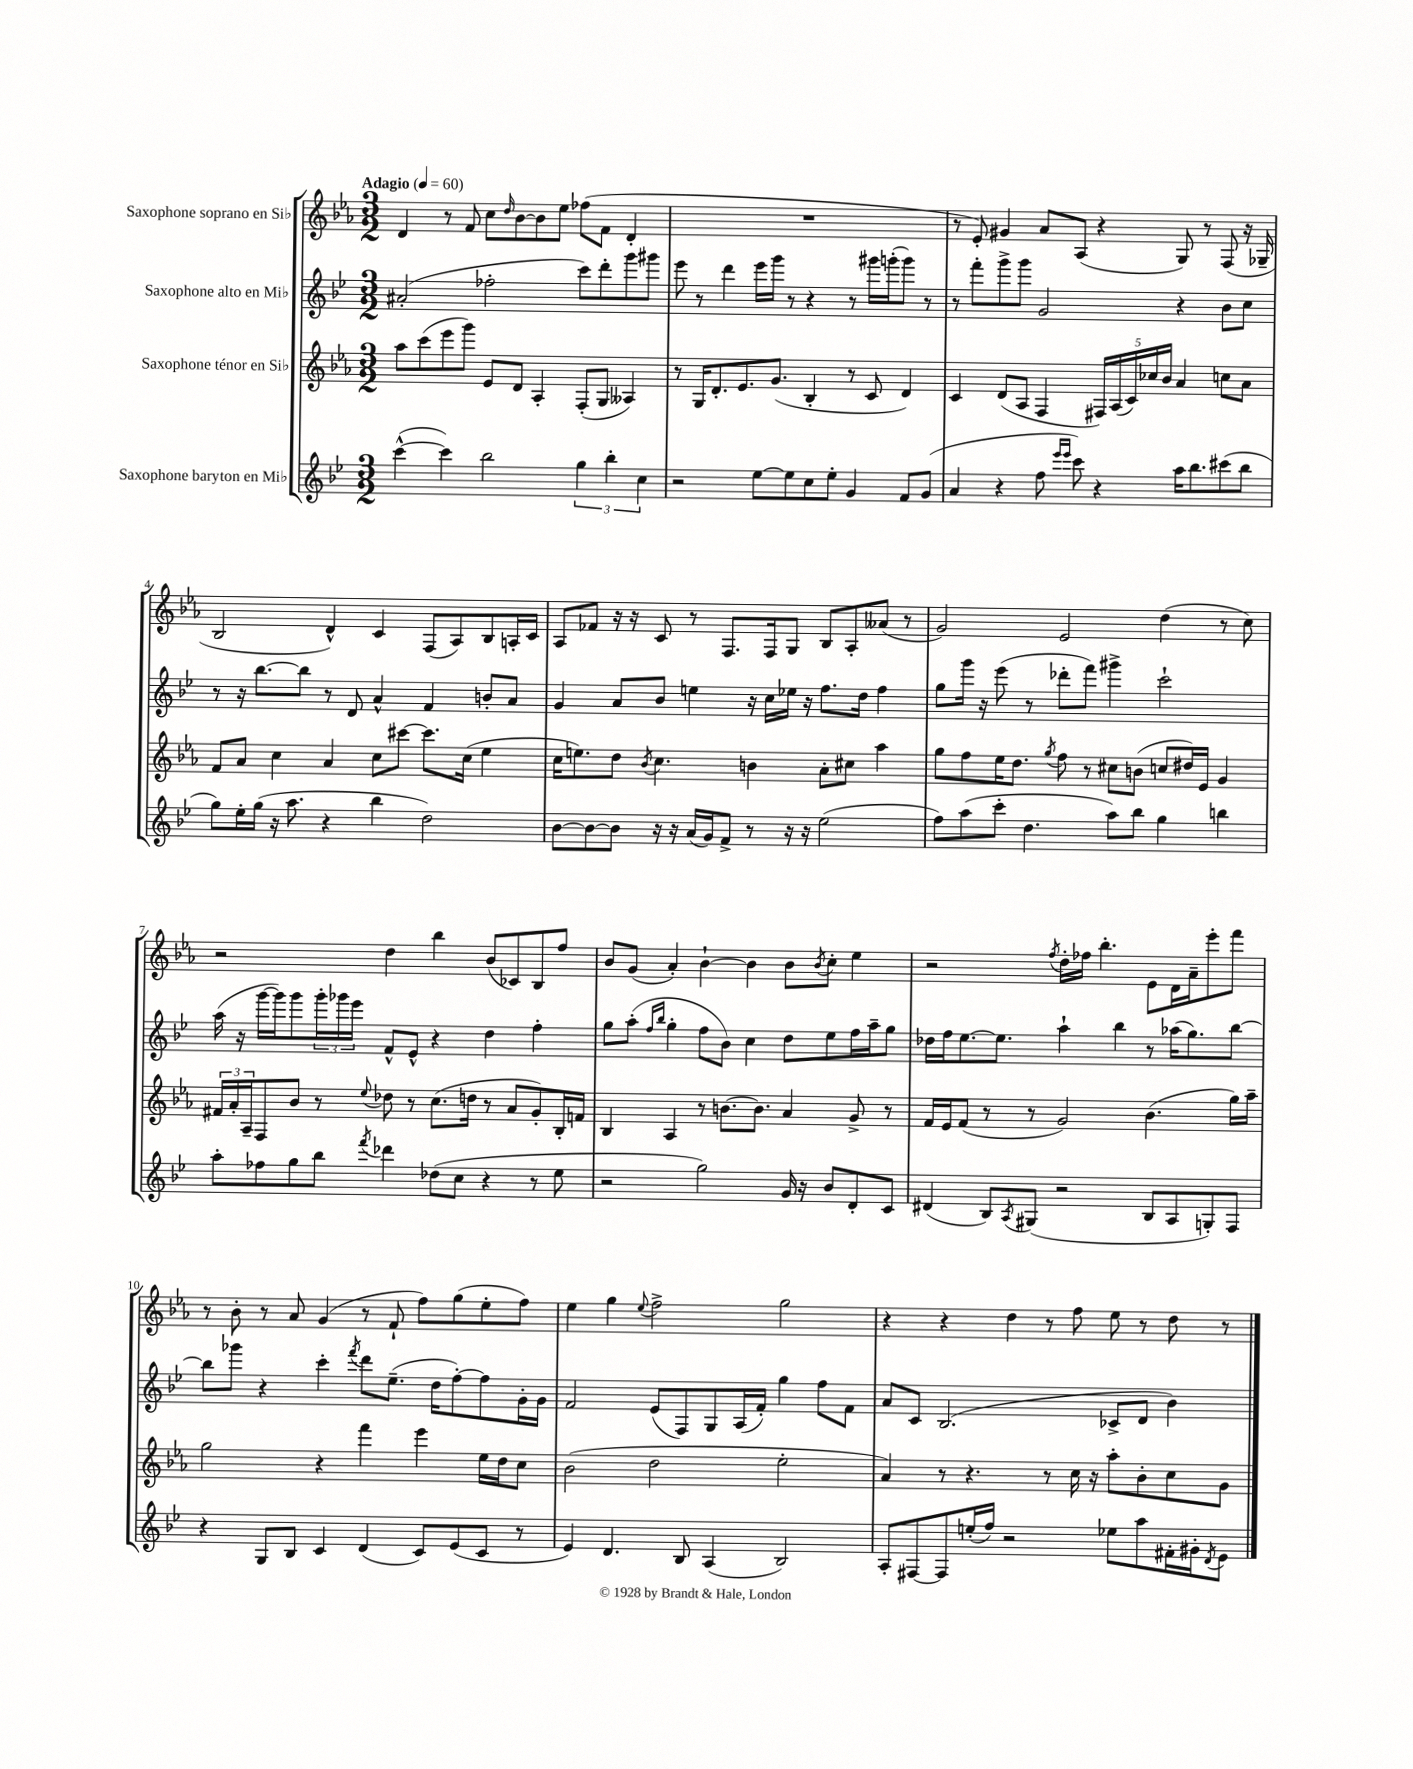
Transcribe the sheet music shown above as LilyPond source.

<<
\new StaffGroup <<
\new Staff = "s0" \with { instrumentName = "Saxophone soprano en Sib" } {
    \clef treble \key ees \major \numericTimeSignature \time 3/2 \tempo "Adagio" 4 = 60
    d'4 r8 f'8 c''8 \grace { d''16 } bes'8~ bes'8 ees''8 fes''8( f'8 d'4-. |
    R1. |
    r8 ees'8-.) gis'4 aes'8 aes8( r4 g8) r8 f8( r16 ges16-- |
    bes2 d'4-^) c'4 f8( aes8) bes8 a16-. c'16 |
    aes8 fes'8 r16 r16 c'8 r8 f8. f16 g8 bes8 aes8-. aeses'8( r8 |
    g'2) ees'2 d''4( r8 c''8) |
    r2 d''4 bes''4 bes'8( ces'8) bes8 f''8 |
    bes'8 g'8( aes'4-.) bes'4~-! bes'4 bes'8 \acciaccatura { bes'8 } c''8-. ees''4 |
    r2 \acciaccatura { f''8 } d''16-. fes''16 bes''4.-. ees'8 d'16 aes'16-- ees'''8-. f'''8 |
    r8 bes'8-. r8 aes'8 g'4( r8 f'8-! f''8) g''8( ees''8-. f''8) |
    ees''4 g''4 \appoggiatura { ees''8 } f''2-> g''2 |
    r4 r4 d''4 r8 f''8 ees''8 r8 d''8 r8 \bar "|." |
}
\new Staff = "s1" \with { instrumentName = "Saxophone alto en Mib" } {
    \clef treble \key bes \major \numericTimeSignature \time 3/2
    ais'2-.( fes''2-. c'''8) d'''8-. g'''8 gis'''8 |
    ees'''8 r8 d'''4 ees'''16 g'''16 r8 r4 r8 gis'''16 g'''16-.( g'''8) r8 |
    r8 f'''8-. g'''8-> g'''8 g'2 r4 bes'8 c''8 |
    r8 r16 bes''8.~ bes''8 r8 d'8 a'4-^ f'4 b'8-. a'8 |
    g'4 a'8 bes'8 e''4 r16 c''16 ees''16 r16 f''8. d''16 f''4 |
    g''8 g'''16 r16 ees'''8( r8 des'''8-. f'''8) gis'''4-> c'''2-! |
    a''16( r16 g'''16~ g'''16) g'''8 \tuplet 3/2 { g'''16-. ges'''16 ees'''16 } f'8-^ ees'8-^ r4 d''4 f''4-. |
    g''8 a''8-.( \grace { f''16 bes''16 } g''4-. f''8 bes'8) c''4 d''8 ees''8 f''16 a''16-- g''8 |
    des''16 f''16 ees''8.~ ees''8. a''4-! bes''4 r8 aes''16( g''8.) bes''8~ |
    bes''8 ges'''8 r4 c'''4-. \acciaccatura { f'''8 } d'''8 ees''8.--( d''16 f''8~-.) f''8 g'16-. g'16 |
    f'2 ees'8( f8) g8 a16( f'16-.) g''4 f''8 f'8 |
    a'8 c'8 bes2.( ces'8-> d'8 bes'4) \bar "|." |
}
\new Staff = "s2" \with { instrumentName = "Saxophone ténor en Sib" } {
    \clef treble \key ees \major \numericTimeSignature \time 3/2
    aes''8 c'''8( ees'''8 g'''8) ees'8 d'8 aes4-. f8-.( g8 aeses4) |
    r8 g16 d'8.-. ees'8. g'8.( bes4-. r8 c'8 d'4) |
    c'4 d'8( aes8 f4 \tuplet 5/4 { fis16) aes16( c'16) ces''16 bes'16 } aes'4 c''8 aes'8 |
    f'8 aes'8 c''4 aes'4 c''8 cis'''8~ cis'''8. c''16( ees''4 |
    c''16 e''8.) d''8 \acciaccatura { bes'8 } c''4. b'4 aes'8-. cis''8 aes''4 |
    g''8 f''8 ees''16 d''8. \acciaccatura { g''8 } f''8 r8 cis''8 b'8( c''8 dis''16) ees'16 g'4 |
    \tuplet 3/2 { fis'16 aes'16-. aes16-- } f8 bes'8 r8 \appoggiatura { ees''8 } des''8 r8 c''8.( d''16 r8 aes'8 g'8-.) bes16-. f'16 |
    bes4 aes4 r8 b'8.~ b'8. aes'4 g'8-> r8 |
    f'16 ees'16 f'8( r8 r8 g'2) bes'4.( g''16) aes''16-- |
    g''2 r4 f'''4 ees'''4 ees''16 d''16 c''8 |
    bes'2( d''2 ees''2-. |
    aes'4) r8 r4. r8 c''16 r16 aes''8-. bes'8-. c''8 g'8 \bar "|." |
}
\new Staff = "s3" \with { instrumentName = "Saxophone baryton en Mib" } {
    \clef treble \key bes \major \numericTimeSignature \time 3/2
    c'''4~-^( c'''4) bes''2 \tuplet 3/2 { g''4 bes''4-. c''4 } |
    r2 ees''8~ ees''8 c''8 ees''8-. g'4 f'8 g'8( |
    a'4 r4 f''8 \grace { ees'''16 ees'''16 } c'''8) r4 a''16 bes''8. cis'''8( bes''8 |
    g''8) ees''16-. g''16( r16 a''8. r4 bes''4 d''2) |
    bes'8~ bes'8~ bes'8 r16 r16 a'16( g'16) f'8-> r8 r16 r16 ees''2( |
    f''8) a''8( c'''8-. d''4. a''8) bes''8 g''4 b''4 |
    a''8-. fes''8 g''8 bes''8 \acciaccatura { f'''8 } des'''4 des''8( c''8 r4 r8 ees''8 |
    r2 g''2) g'16 r16 bes'8 d'8-. c'8 |
    dis'4( bes8) \acciaccatura { a8 } gis8( r2 bes8 a8 g8-.) f8 |
    r4 g8 bes8 c'4 d'4( c'8) ees'8( c'8 r8 |
    ees'4) d'4. bes8 a4( bes2) |
    a8-. fis8~ fis8 e''16-.( f''16) r2 ees''8 a''8 fis'16-. gis'16-. \acciaccatura { d'8 } ees'8 \bar "|." |
}
>>
>>
